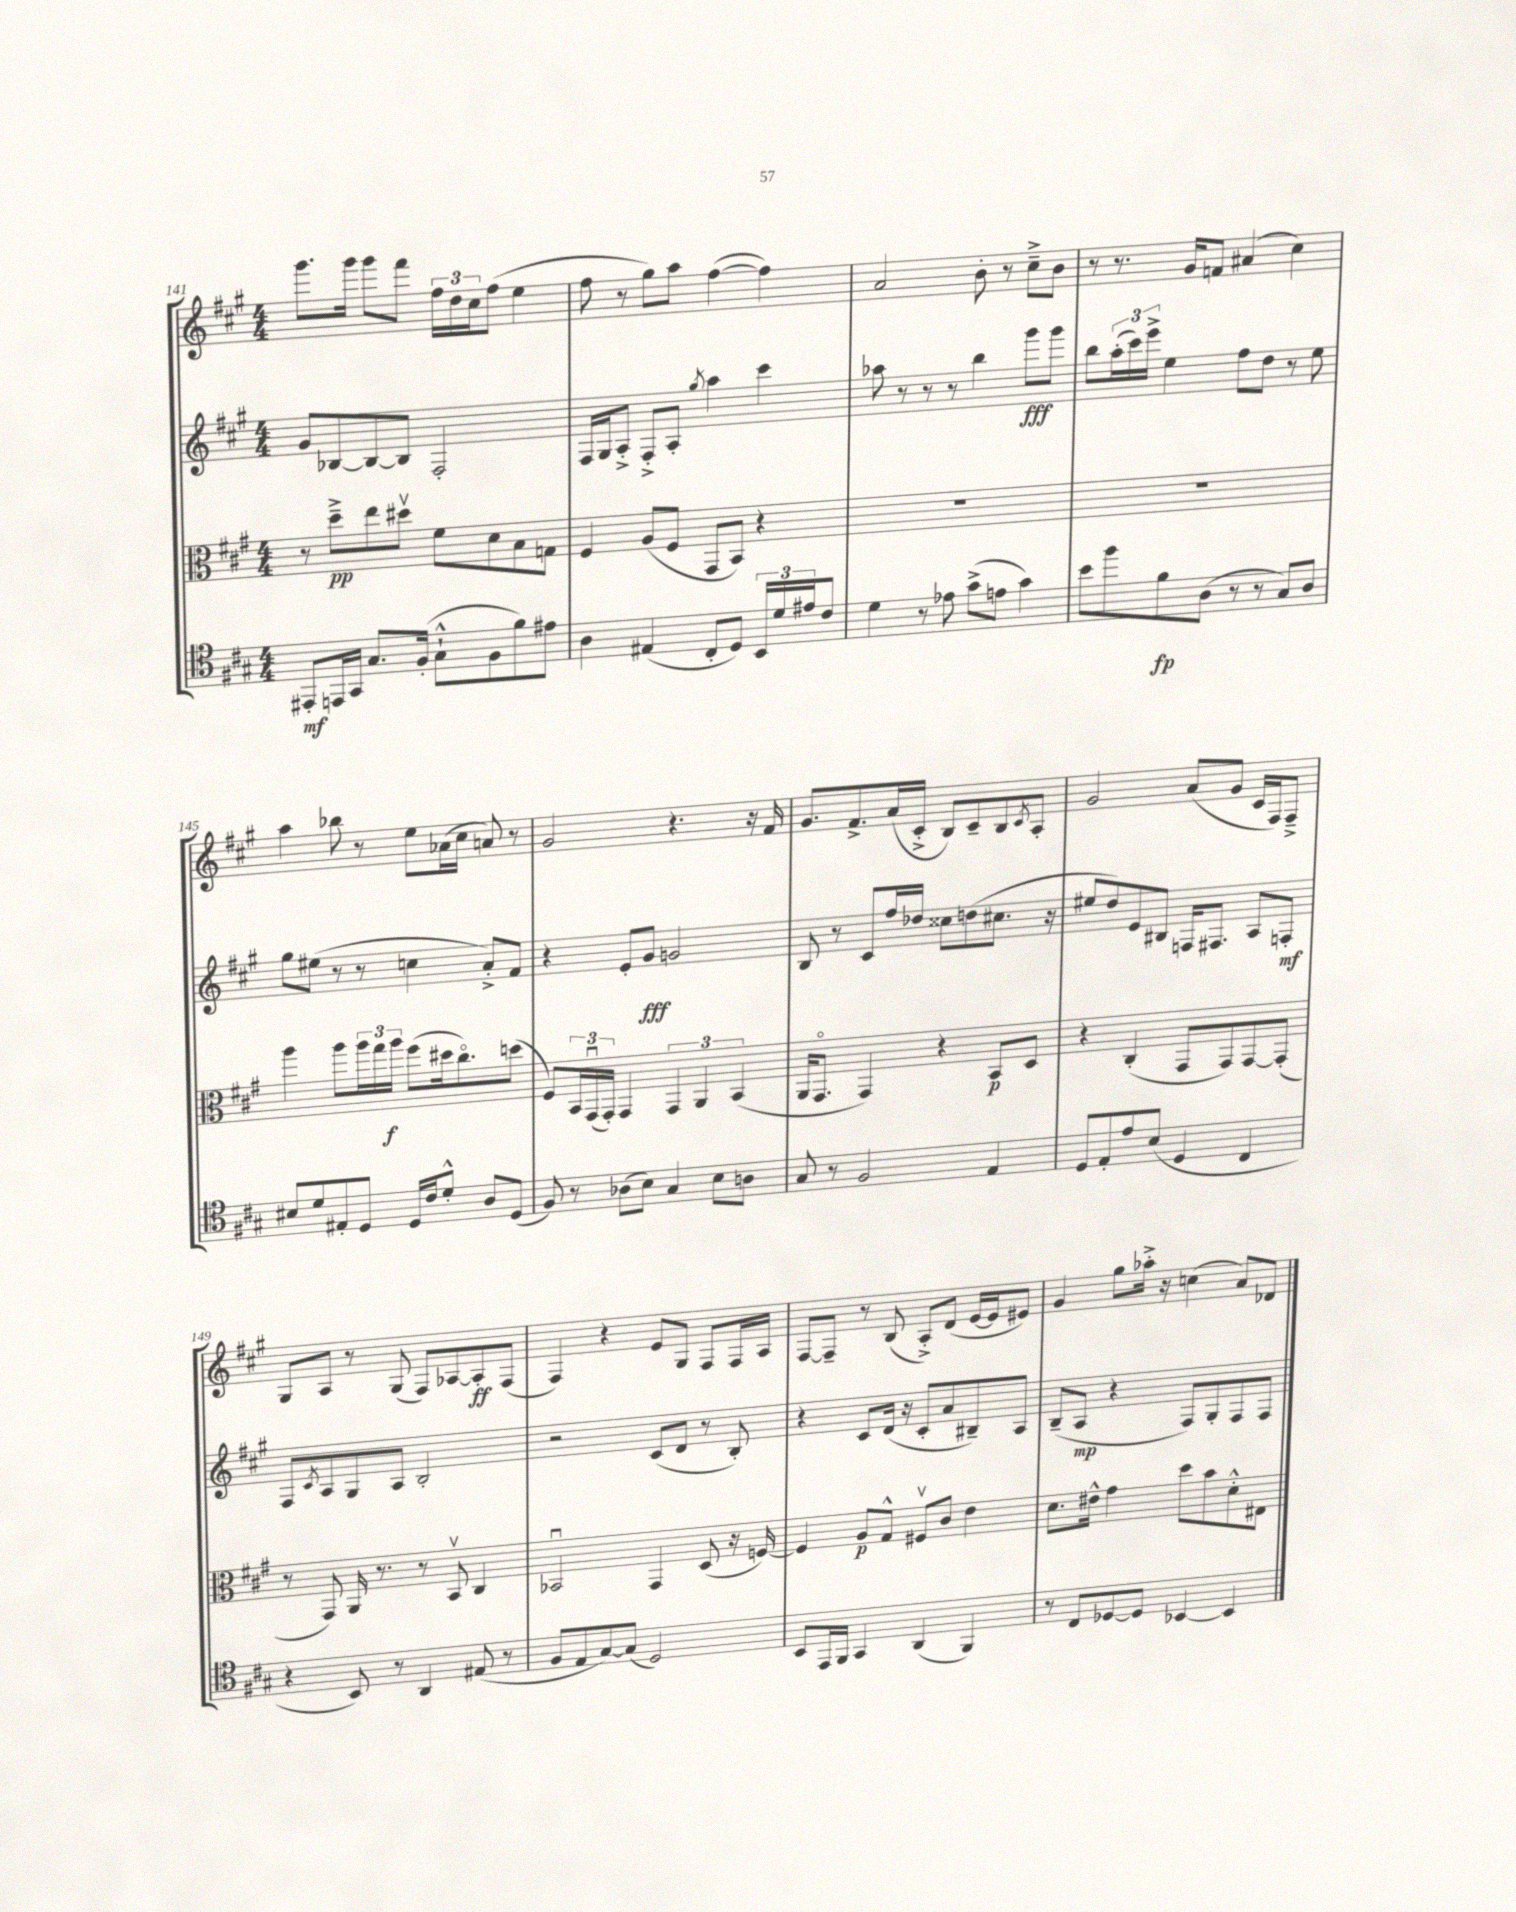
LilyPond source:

<<
\new StaffGroup <<
\new Staff = "s0" {
    \clef treble \key a \major \numericTimeSignature \time 4/4
    gis'''8. gis'''16 gis'''8 fis'''8 \tuplet 3/2 { fis''16 d''16 cis''16 } fis''8( e''4 |
    fis''8 r8 gis''8) a''8 fis''4~( fis''4) |
    a'2 b'8-. r8 cis''8---> b'8 |
    r8 r8. gis'16 f'8 ais'4( cis''4) |
    a''4 bes''8 r8 e''8 aes'16( cis''16 a'8) r8 |
    gis'2 r4. r16 fis'16 |
    gis'8. fis'8.-> a'16( cis'16-.-> b8) cis'8-- b8 \acciaccatura { cis'8 } a8-. |
    gis'2 a'8( gis'8 cis'16 fis16) fis8---> |
    gis8 a8 r8 gis8( fis8) aes8~ aes8-.\ff fis8( |
    fis4) r4 e'8 gis8 fis8 fis16 a16 |
    fis8~ fis8-- r8 b8( a8-.->) d'8( e'16~ e'16 eis'8) |
    gis'4 gis''8 aes''16-.-> r16 c''4( a'8) des'8 \bar "|." |
}
\new Staff = "s1" {
    \clef treble \key a \major \numericTimeSignature \time 4/4
    gis'8 bes8~ bes8~ bes8 fis2-. |
    fis16 gis16 a8-.-> fis8-.-> a8-. \acciaccatura { gis''8 } a''4 cis'''4 |
    aes''8 r8 r8 r8 b''4 gis'''8\fff gis'''8 |
    b''8 \tuplet 3/2 { a''16-.( cis'''16) e'''16-> } e''4 fis''8 d''8 r8 e''8 |
    gis''8 eis''8( r8 r8 c''4 a'8-.->) fis'8 |
    r4 e'8-. gis'8\fff g'2 |
    b8 r8 cis'8 fis''16 des''16 cisis''8 d''8( cis''8. r16 |
    eis''8 d''8) e'8 bis8 f16 fis8. a8 f8-.\mf |
    fis8 \acciaccatura { cis'8 } a8 gis8 a8 b2-. |
    r2 cis'8( d'8 r8 b8-.) |
    r4 cis'8 d'16( r16 cis'8-. a'8 bis8--) a8 |
    b8--( a8\mp r4 fis8) gis8-. fis8 fis8 \bar "|." |
}
\new Staff = "s2" {
    \clef alto \key a \major \numericTimeSignature \time 4/4
    r8 d''8--->\pp e''8 dis''8\upbow fis'8 d'8 b8 g8 |
    fis4 a8( fis8 gis,8 b,8) r4 |
    R1 |
    R1 |
    a''4 a''8 \tuplet 3/2 { a''16 gis''16 a''16\f } fis''8( dis''16 cis''8.\flageolet) d''8( |
    fis8) \tuplet 3/2 { b,16 gis,16\downbow( gis,16-.) } gis,4 \tuplet 3/2 { gis,4 a,4 b,4( } |
    a,16 gis,8.\flageolet gis,4) r4 b,8\p d8 |
    r4 cis4-.( gis,8 gis,8) gis,8~ gis,8-.( |
    r8 gis,8) a,16 r8. r8 b,8\upbow cis4 |
    bes,2\downbow gis,4 d8( r16 f16~) |
    f4 a8\p gis8-^ fis8\upbow cis'8 e'4 |
    d'8. eis'16-^ gis'4 d''8 b'8 d'8-.-^ eis8 \bar "|." |
}
\new Staff = "s3" {
    \clef tenor \key a \major \numericTimeSignature \time 4/4
    eis,8-.\mf e,16 gis,16 gis8. fis16-.( gis8-!-^ fis8 fis'8) eis'8 |
    a4 eis4( cis8-. d8) \tuplet 3/2 { b,16 d'16 eis'16 } cis'8 |
    d'4 r8 ees'8 gis'8->( e'8 gis'4) |
    b'8 fis''8 fis'8\fp a8( r8 r8 gis8) a8 |
    bis8 d'8 eis8-. d8 d16 cis'16 d'8-.-^ a8 d8( |
    fis8) r8 aes8( b8) gis4 b8 a8 |
    gis8 r8 fis2 e4 |
    d8 e8-. e'8 b8( d4 cis4 |
    r4 b,8) r8 a,4 eis8( r8 |
    fis8 e8 gis8~) gis8( d2) |
    b,8 e,16 fis,16 gis,4 a,4( fis,4) |
    r8 cis8 des8~ des8 bes,4~ bes,4 \bar "|." |
}
>>
>>
\layout { \context { \Score currentBarNumber = #141 } }
